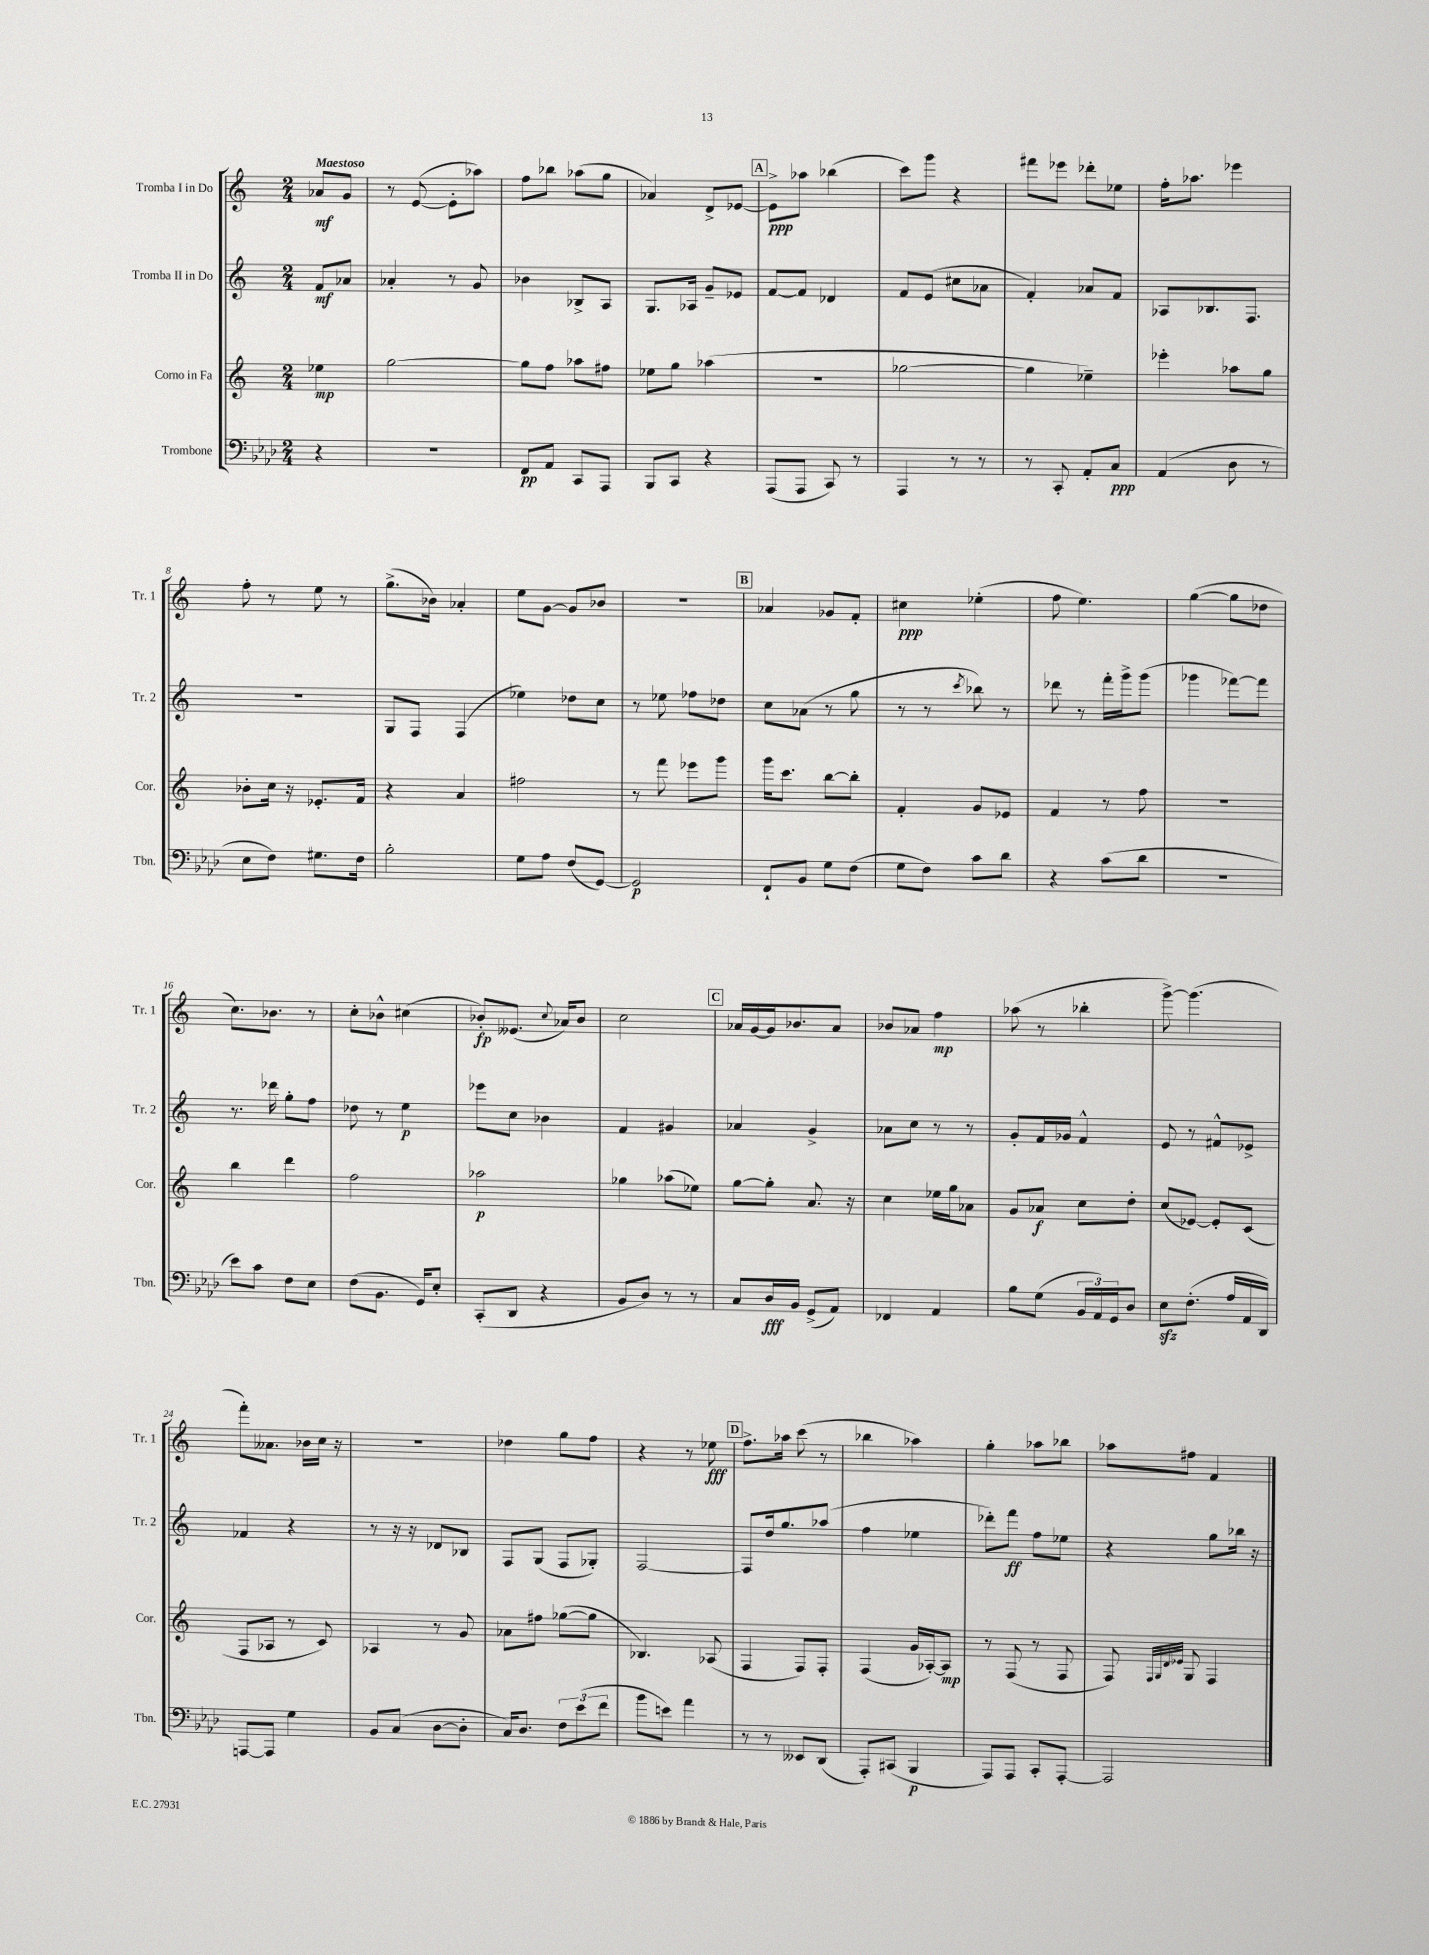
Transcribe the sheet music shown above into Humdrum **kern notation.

**kern	**kern	**kern	**kern
*staff4	*staff3	*staff2	*staff1
*clefF4	*clefG2	*clefG2	*clefG2
*k[b-e-a-d-]	*k[]	*k[]	*k[]
*M2/4	*M2/4	*M2/4	*M2/4
4r	4ee-	8f	8a-
.	.	8a-	8g
=	=	=	=
2r	[2gg	4a-'	8r
.	.	.	([8e
.	.	8r	8e']
.	.	8g	8aa-)
=	=	=	=
8FF	8gg]	4b-	8ff
8AA-	8ff	.	8bb-
8CC	8aa-	8B-^	(8aa-
8AAA-	8ff#	8A	8gg
=	=	=	=
8BBB-	8ee-	8.G	4a-)
8CC	8gg	.	.
.	.	16A-	.
4r	(4aa-	8g~	8d^
.	.	8e-	[8e-
=	=	=	=
(8AAA-	2r	[8f	8e-^]
8AAA-	.	8f]	8aa-
8CC)	.	4d-	(4bb-
8r	.	.	.
=	=	=	=
4AAA-	[2gg-	8f	8ccc)
.	.	(8e	8ggg
8r	.	8cc#	4r
8r	.	8a-	.
=	=	=	=
8r	4gg-]	4f')	8fff#
8CC'	.	.	8eee-
8AA-'	4ee-~)	8a-	8ddd-'
8C	.	8f	8ee-
=	=	=	=
(4AA-	4eee-'	8A-	16ff'
.	.	.	8.aa-
.	.	8.B-	.
8D-	8aa-	.	4eee-
.	.	8.F	.
8r	8gg	.	.
=	=	=	=
8E-	8b-'	2r	8ff'
8F)	16cc	.	8r
.	16r	.	.
8.G#	8.e-'	.	8ee
.	.	.	8r
16F	16f	.	.
=	=	=	=
2B-'	4r	8G	(8.gg^
.	.	8F	.
.	.	.	16b-)
.	4a	(4F	4a-'
=	=	=	=
8G	2ff#	4ee-)	8ee
8A-	.	.	[8g
(8F	.	8dd-	8g]
[8GG)	.	8cc	8b-
=	=	=	=
2GG]	8r	8r	2r
.	8fff	8ee-	.
.	8eee-	8ff-	.
.	8ggg	8dd-	.
=	=	=	=
8FF`	16ggg	8cc	4a-
.	8.ccc	.	.
8BB-	.	(8a-	.
8G	[8bb	8r	8g-
(8F	8bb']	8gg	8f'
=	=	=	=
8G	4f'	8r	4cc#
8F)	.	8r	.
.	.	8qccc	.
8c	8g	8bb-)	(4ee-'
8d-	8e-	8r	.
=	=	=	=
4r	4f	8ddd-	8ff
.	.	8r	4.ee)
(8c	8r	16fff'	.
.	.	16ggg^	.
8d-	8ff	(8ggg	.
=	=	=	=
2r	2r	4ggg-	([4gg
.	.	[8fff-)	8gg]
.	.	8fff-]	8dd-
=	=	=	=
8e-)	4bb	8.r	8.cc)
8c	.	.	.
.	.	16ddd-	8.b-
8F	4ddd	8gg'	.
8E-	.	8ff	8r
=	=	=	=
(8F	2ff	8dd-	8cc'
8.BB-	.	8r	8b-^^
.	.	4ee	(4cc#
16GG)	.	.	.
8E-'	.	.	.
=	=	=	=
(8CC'	2aa-	8eee-	8b-')
8DD-	.	8cc	(8.e--
4r	.	4b-	.
.	.	.	8qqcc
.	.	.	16a-)
.	.	.	8b-
=	=	=	=
8BB-	4gg-	4f	2cc
8D-)	.	.	.
8r	(8aa-	4g#	.
8r	8ee-)	.	.
=	=	=	=
8C	[8gg	4a-	16a-
.	.	.	[16g
16D-	8gg']	.	16g]
16BB-	.	.	8.b-
(8GG^	8.a	4g^	.
8AA-)	.	.	8a-
.	16r	.	.
=	=	=	=
4FF-	4cc	8a-	8b-
.	.	8cc	8a-
4AA-	16ee-	8r	4ff
.	16gg	.	.
.	8a-	8r	.
=	=	=	=
8B-	8g	8g'	(8aa-
(8G	8a-	16f	8r
.	.	16g-	.
24BB-	8cc	4f^^	4bb-'
24AA-)	.	.	.
24GG	.	.	.
8D-	8dd'	.	.
=	=	=	=
8E-	(8cc	8e	[8ggg^)
(8.F'	[8e-)	8r	(4.ggg]
.	8e-']	8f#^^	.
16A-	.	.	.
16AA-	(8c	8e-^	.
16DD-)	.	.	.
=	=	=	=
[8AAA	8F	4f-	8fff')
8AAA]	8A-	.	8.a--
4G	8r	4r	.
.	.	.	16b-
.	8c)	.	16cc
.	.	.	16r
=	=	=	=
8BB-	4A-	8r	2r
(8C	.	16r	.
.	.	16r	.
[8D-	8r	8d-	.
8D-']	8g	8B-	.
=	=	=	=
16C)	8a-	8F	4dd-
8.D-	.	.	.
.	8ff#	(8G	.
12F	([8gg-	8F	8gg
(12e-	.	.	.
.	8gg-]	8G-')	8ff
12f	.	.	.
=	=	=	=
8b-	4.B-)	[2F	4r
8e)	.	.	.
4a-	.	.	8r
.	(8A-	.	8ee-
=	=	=	=
8r	4F	8F]	8.ff^
8r	.	16dd	.
.	.	8.gg	16aa-
8EE--	8F)	.	(8ccc
(8DD-	8F'	(8aa-	8r
=	=	=	=
8AAA-')	(4F	4ff	4bb-
(8CC#	.	.	.
4BBB-	16g	4ee-	4aa-)
.	[16A-')	.	.
.	8A-]	.	.
=	=	=	=
8AAA-)	8r	8ddd-')	4gg'
8AAA-	(8F	8fff	.
8CC'	8r	8ff	8aa-
[8AAA-'	8F	8ee-	8bb-
=	=	=	=
2AAA-]	8F)	4r	8aa-
.	32qqF	.	.
.	32qqG	.	.
.	32qqd	.	.
.	32qqe-	.	.
.	8G	.	8ff#
.	4F	8gg	4f
.	.	16bb-	.
.	.	16r	.
==	==	==	==
*-	*-	*-	*-
